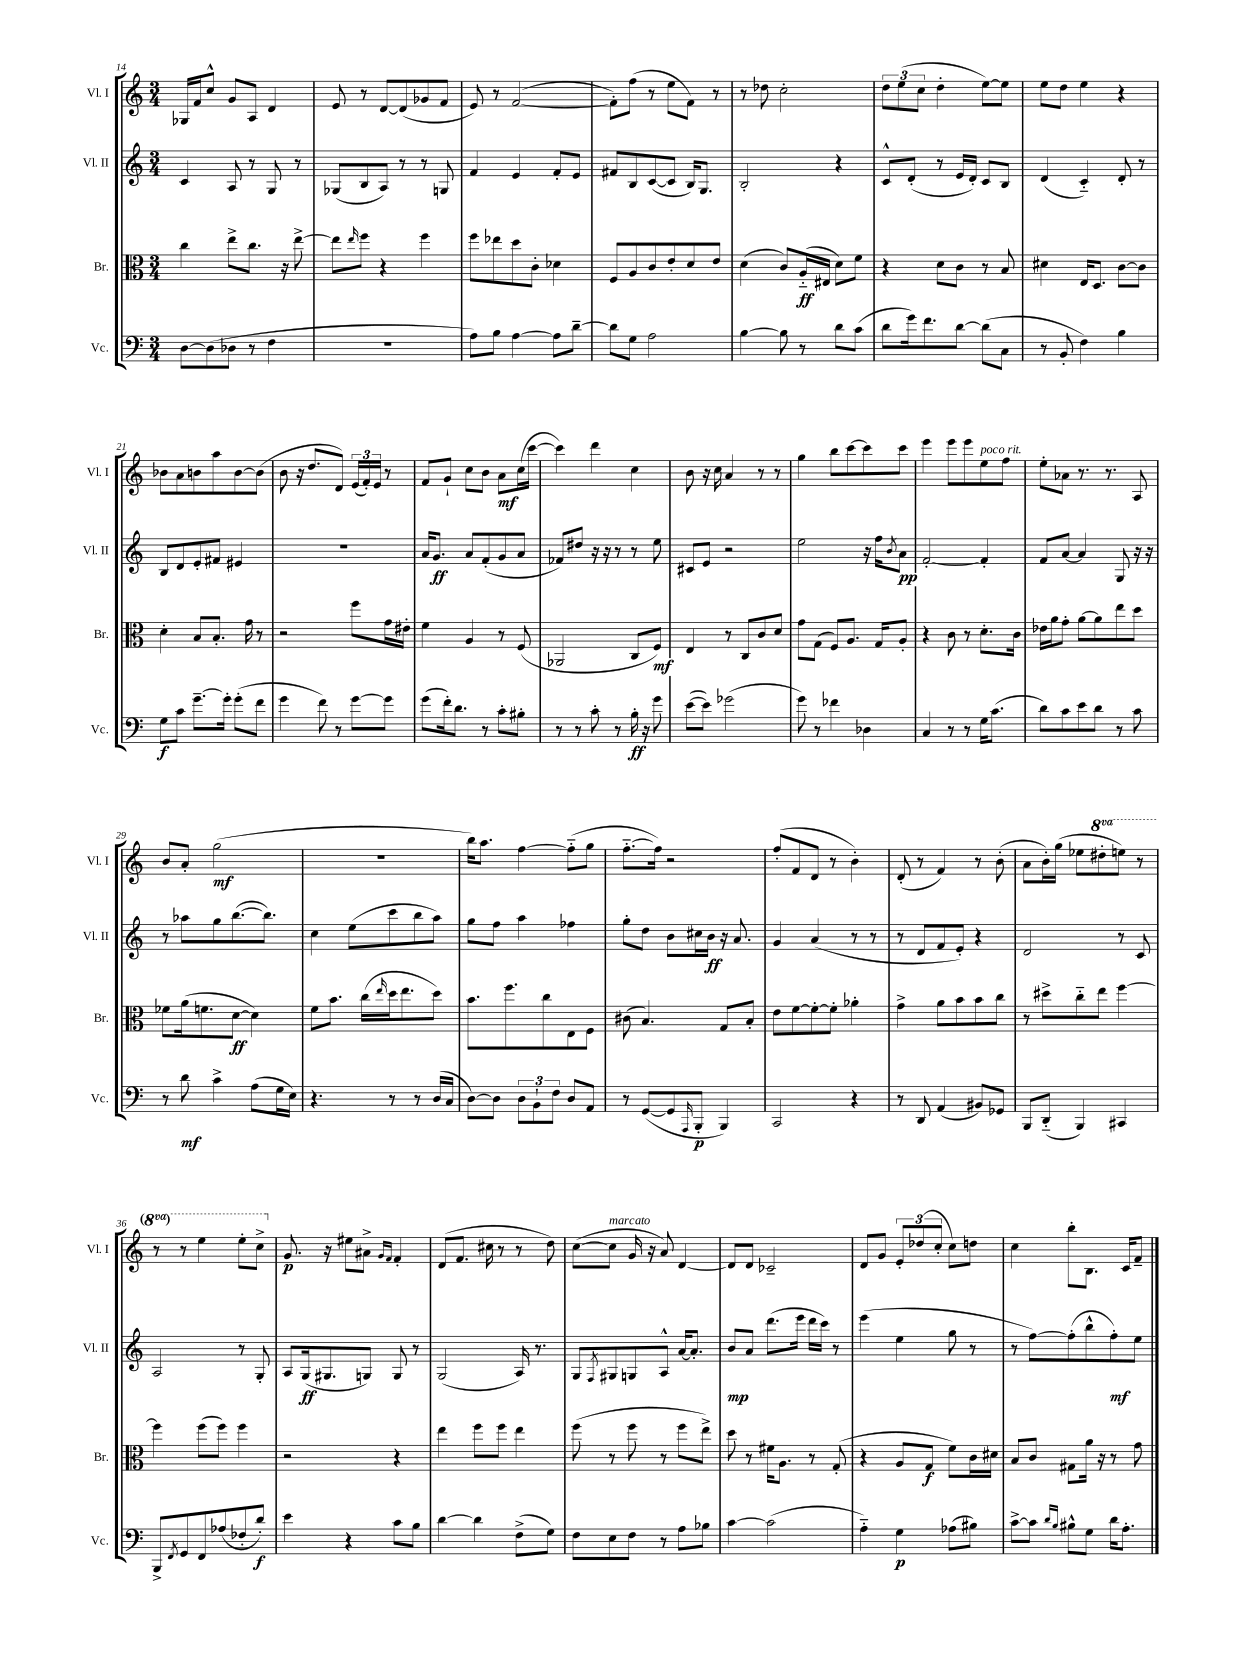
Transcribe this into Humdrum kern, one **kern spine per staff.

**kern	**kern	**kern	**kern
*staff4	*staff3	*staff2	*staff1
*clefF4	*clefC3	*clefG2	*clefG2
*k[]	*k[]	*k[]	*k[]
*M3/4	*M3/4	*M3/4	*M3/4
[8D\L	4cc\	4c/	16G-/LL
.	.	.	16f/J
(8D\]	.	.	8cc^^/J
8D-\J	8ee^\L	8A/	8g/L
8r	8.cc\J	8r	8A/J
4F\	.	8G/	4d/
.	16r	.	.
.	[8ee^\	8r	.
=	=	=	=
2.r	8ee\]L	(8G-/L	8e/
.	16qqee/	.	.
.	8ff\J	8B/	8r
.	4r	8A/J)	[8d/L
.	.	8r	(8d/]
.	4ff\	8r	8g-/
.	.	8G/	8f/J
=	=	=	=
8A\L)	8ff\L	4f/	8e/)
8B\J	8ee-\	.	8r
[4A\	8dd\	4e/	([2f/
.	8c'\J	.	.
8A\]L	4d-\	8f'/L	.
[8d~\J	.	8e/J	.
=	=	=	=
8d\]L	8F/L	8f#/L	8f'\]L)
8G\J	8A/	8B/	(8ff\J
2A\	8c/	([8c/	8r
.	8e'/	8c/]J	8ee\L
.	8d/	16B/LK)	8f\J)
.	.	8.G/J	.
.	8e/J	.	8r
=	=	=	=
[4B\	(4d\	2B'/	8r
.	.	.	8dd-\
8B\]	8c/L)	.	2cc'\
8r	(16A'~/L	.	.
.	16E#/JJ	.	.
8d\L	8d\L)	4r	.
(8c\J	8f\J	.	.
=	=	=	=
8d\L	4r	8c^^/L	12dd\L
.	.	.	(12ee\
16g\k)	.	(8d'/J	.
.	.	.	12cc\J
8.f\	.	.	.
.	8d\L	8r	4dd'\
[8d\J	8c\J	16e/LL	.
.	.	16d'/JJ)	.
(8d\]L	8r	8c/L	[8ee\L)
8C\J	8B/	8B/J	8ee\]J
=	=	=	=
8r	4d#\	(4d/	8ee\L
8BB'/	.	.	8dd\J
4F\)	16E/LK	4c'~/)	4ee\
.	8.D/J	.	.
4B\	[8c\L	8d'/	4r
.	8c\]J	8r	.
=	=	=	=
8G\L	4d'\	8B/L	8b-\L
8c\J	.	8d/	8a\
[8.g~\L	8B/L	8e'/	8b\
.	8.B'/J	8f#/J	8aa\
16g'\]Jk	.	.	.
(8g'\L	.	4e#/	[8b\
.	16g\	.	.
8f\J	8r	.	(8b\]J
=	=	=	=
4g\	2r	2.r	8b\
.	.	.	16r
.	.	.	8.dd/L
8f\)	.	.	.
8r	.	.	8d/J)
[8g\L	8ff\L	.	(24e/LL
.	.	.	24f'/)
.	.	.	24e/JJ
8g\]J	16g\L	.	8r
.	16e#'\JJ	.	.
=	=	=	=
(8g\L	4f\	16a/LK	8f/L
.	.	8.g/J	.
16f'\k)	.	.	8g`/J
8.d\J	.	.	.
.	4A/	8a/L	8cc\L
8r	.	(8f'/	8b\J
8c'\L	8r	8g/	8a\L
8B#'\J	(8F/	8a/J	(16cc\L
.	.	.	[16ccc\JJ
=	=	=	=
8r	2AA-/	8f-/L)	4ccc\])
8r	.	8dd#/J	.
8c'\	.	16r	4ddd\
.	.	16r	.
8r	.	8r	.
16B'\	8C/L	8r	4cc\
16r	.	.	.
8g\	8F/J)	8ee\	.
=	=	=	=
([8e\L	4E/	8c#/L	8b\
8e\]J)	.	8e/J	16r
.	.	.	16cc\
(2g-\	8r	2r	4a/
.	8C/L	.	.
.	8c/	.	8r
.	8d/J	.	8r
=	=	=	=
8g\)	8g\L	2ee\	4gg\
8r	(8G\J	.	.
4f-\	8F/L)	.	8bb\L
.	8.A/J	.	[8ccc\
4D-\	.	16r	8ccc\]
.	16G/LK	16ff\LK	.
.	.	8qb/	.
.	8A'/J	8a\J	8ccc\J
=	=	=	=
4C/	4r	[2f'/	4eee\
8r	8c\	.	8eee\L
8r	8r	.	8eee\
16G\LK	8.d'\L	4f'/]	8ee\
(8.c\J	.	.	.
.	.	.	8ff\J
.	16c\Jk	.	.
=	=	=	=
8d\L)	16e-\LL	8f/L	8ee'\L
.	16a\J	.	.
8c\	8g'\J	[8a/J	8a-\J
8e\	[8a\L	4a/]	8.r
8d\J	8a\]	.	.
.	.	.	8.r
8r	8ee\	8G/	.
8c\	8dd\J	16r	8A/
.	.	16r	.
=	=	=	=
8r	8f-\L	8r	8b/L
8d\	(16a\k	8aa-\L	8a'/J
.	8.f\	.	.
4c^\	.	8gg\	(2gg\
.	[8d\J	([8.bb\	.
(8A\L	4d\])	.	.
.	.	8.bb\]J)	.
16G\L	.	.	.
16E\JJ)	.	.	.
=	=	=	=
4.r	8f\L	4cc\	2.r
.	8.b\J	.	.
.	.	(8ee\L	.
.	(16cc\LL	.	.
.	16qqee/	.	.
8r	16dd\J	8ccc\	.
.	8.ee\	.	.
8r	.	8bb\	.
(16D/LL	8dd\J)	8aa\J)	.
16C/JJ	.	.	.
=	=	=	=
[8D\L)	8.b\L	8gg\L	16bb\LK)
.	.	.	8.aa\J
8D\]J	.	8ff\J	.
.	8.ff\	.	.
12D\L	.	4aa\	[4ff\
12BB`\	.	.	.
.	8cc\	.	.
12F\J	.	.	.
8D/L	8E\	4ff-\	(8ff'~\]L
8AA/J	8F\J	.	8gg\J
=	=	=	=
8r	(8c#\	8gg'\L	[8.ff'~\L
([8GG/L	4.B/)	8dd\J	.
.	.	.	16ff\]Jk)
8GG/]	.	8b\L	2r
16qqAAA/	.	.	.
8BBB'/J	.	16cc#\L	.
.	.	16b\JJ	.
4BBB/)	8G/L	16r	.
.	.	8.a/	.
.	8B'/J	.	.
=	=	=	=
2CC/	8e\L	4g/	(8ff'/L
.	[8f\	.	8f/
.	8f'\_	(4a/	8d/J
.	8f'\]J	.	8r
4r	4a-'\	8r	4b'\)
.	.	8r	.
=	=	=	=
8r	4g^\	8r	(8d'/
8DD/	.	8d/L	8r
(4AA/	8a\L	8f/	4f/)
.	8b\	8e'/J)	.
8BB#/L)	8b\	4r	8r
8GG-/J	8cc\J	.	(8b'\
=	=	=	=
8BBB/L	8r	2d/	8a\L
(8DD'~/J	8dd#^\L	.	16b'\L)
.	.	.	(16gg\JJ
4BBB/)	8cc'~\	.	8ee-\L
.	8ee\J	.	8ddd#'\
4CC#/	[4ff\	8r	8eee\J)
.	.	8c/	8r
=	=	=	=
8BBB^/L	4ff\]	2A/	8r
8qFF/	.	.	.
8GG/	.	.	8r
8FF/	(8ff\L	.	4eee\
(8A-/	8ff\J)	.	.
8F-'/	4ff\	8r	8eee'\L
8d'/J)	.	8G'/	8ccc^\J
=	=	=	=
4e\	2r	8A/L	8.g/
.	.	(16G/k	.
.	.	8.G#/	16r
4r	.	.	8ee#\L
.	.	8G/J)	8a#^\J
.	.	.	16qqg/LL
.	.	.	16qqf/JJ
8c\L	4r	8G/	4f'/
8B\J	.	8r	.
=	=	=	=
[4d\	4ee\	(2G/	(8d/L
.	.	.	8.f/J
4d\]	8ff\L	.	.
.	.	.	16cc#\
.	8ff\J	.	8r
(8F^\L	4ee\	16A/)	8r
.	.	8.r	.
8G\J)	.	.	8dd\)
=	=	=	=
8F\L	(8ff\	8G/L	([8cc\L
.	.	8qF/	.
8E\	8r	8G#/	8cc\]J
8F\J	8ff\	8G/	16g/
.	.	.	16r
8r	8r	8A^^/J	8a/)
8A\L	8ff\L	[16a/LK	[4d/
.	.	8.a'/]J	.
8B-\J	8ee^\J)	.	.
=	=	=	=
[4c\	8dd\	8b/L	8d/]L
.	8r	8a/J	8d/J
(2c\]	16f#\LK	(8.ddd\L	2c-~/
.	8.A\J	.	.
.	.	16eee\Jk	.
.	8r	16ddd\LL	.
.	.	16ccc\JJ)	.
.	(8G'/	8r	.
=	=	=	=
4A'~\)	4r	(4eee\	8d/L
.	.	.	8g/J
4G\	8A/L	4ee\	12e'/L
.	.	.	(12dd-/
.	8G/J	.	.
.	.	.	12cc'/J
(8A-\L	8f\L)	8gg\	8cc\L)
8B#\J)	16c\L	8r	8dd\J
.	16d#\JJ	.	.
=	=	=	=
[8c^\L	8B/L	8r	4cc\
8c\]J	8c/J	[8ff\L)	.
16qqd/LL	.	.	.
16qqB/JJ	.	.	.
8B#^^\L	8G#\L	(8ff'\]	8bb'\L
8G\J	16a\Jk	8bb^^\	8.B\J
.	16r	.	.
16d\LK	8r	8ff'\)	.
8.A'\J	.	.	16c/LK
.	8g\	8ee\J	8f~/J
==	==	==	==
*-	*-	*-	*-
